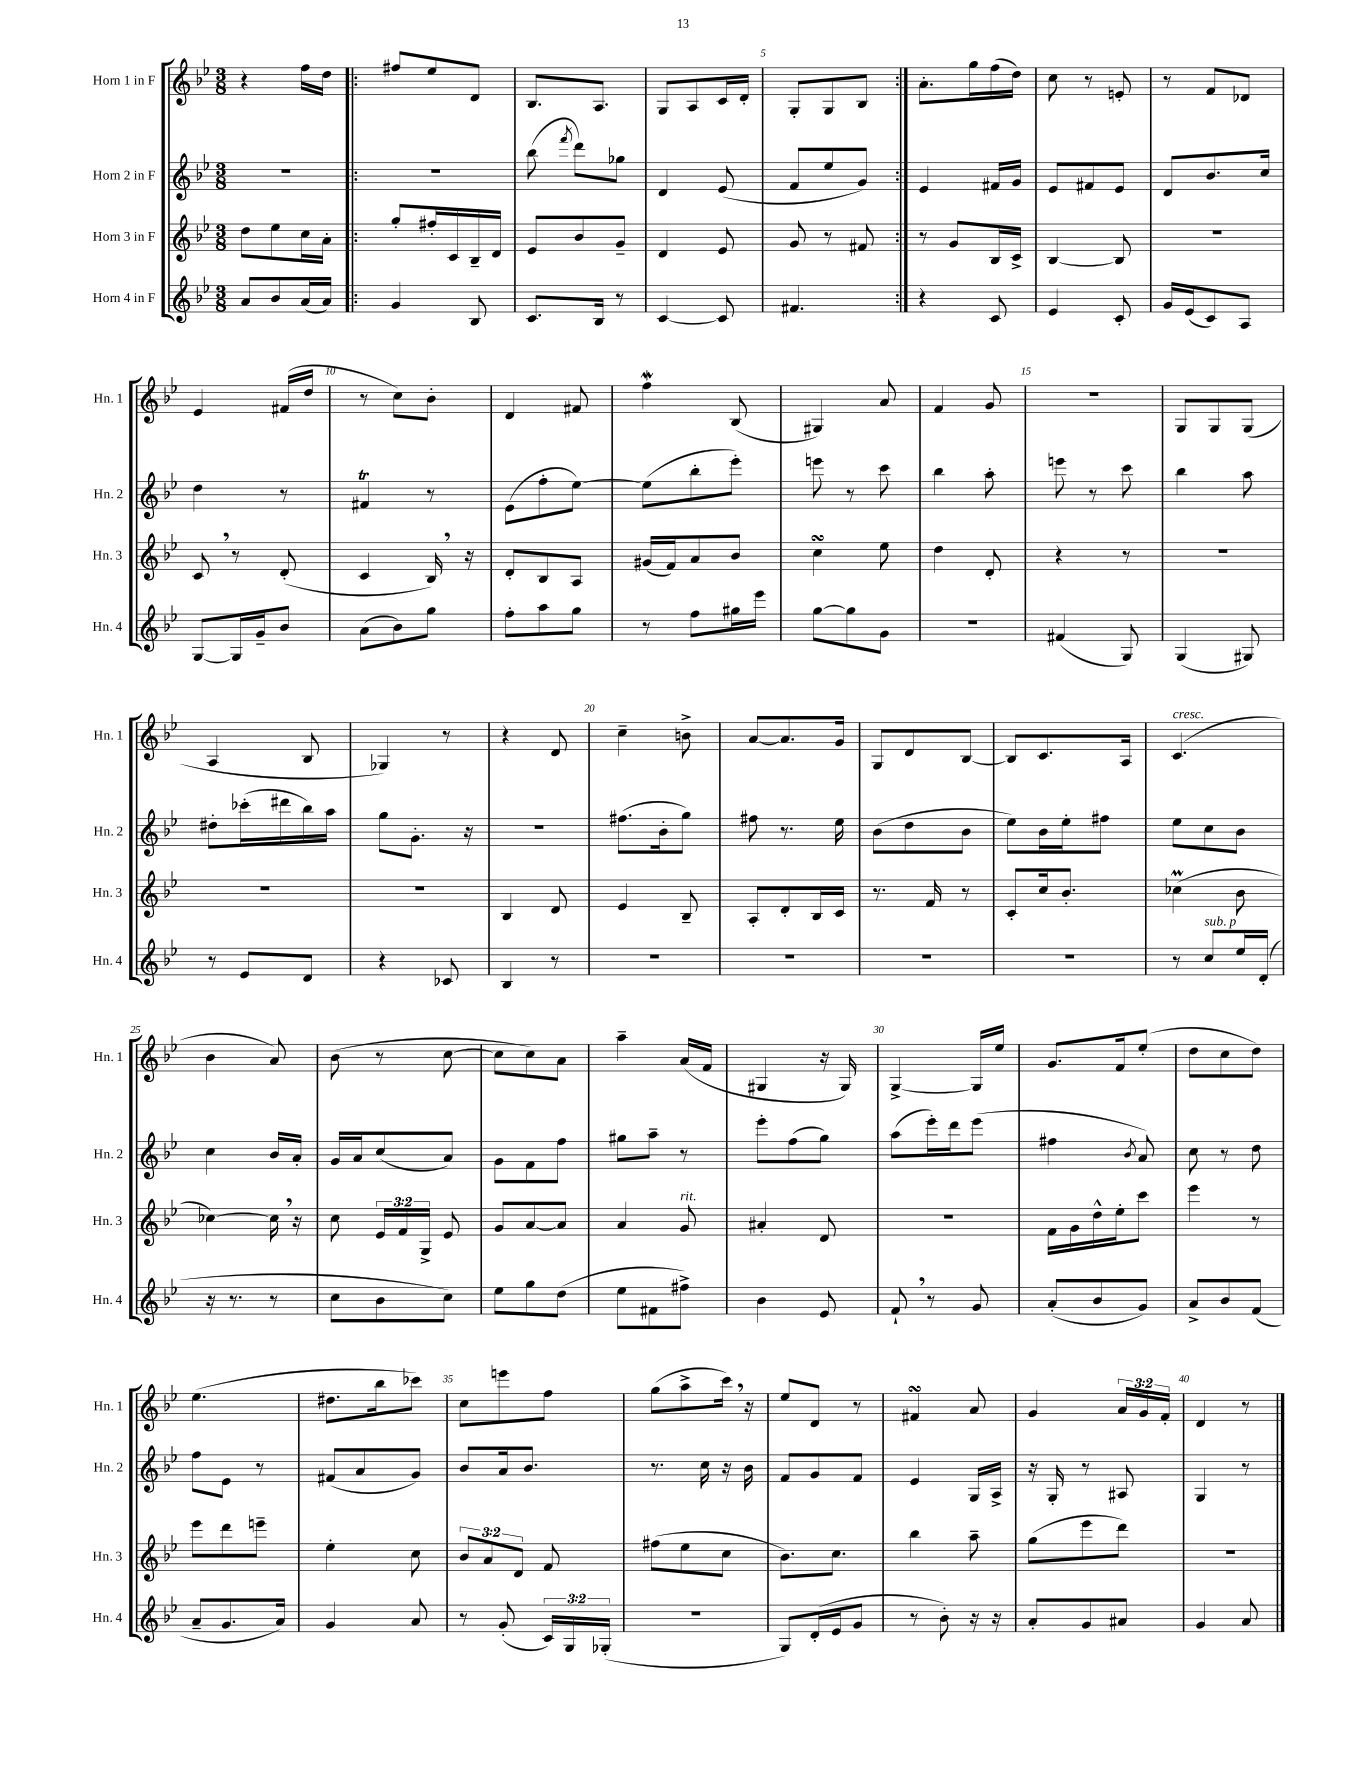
<<
\new StaffGroup <<
\new Staff = "s0" \with { instrumentName = "Horn 1 in F" shortInstrumentName = "Hn. 1" } {
    \clef treble \key bes \major \numericTimeSignature \time 3/8 \override Staff.TupletNumber.text = #tuplet-number::calc-fraction-text
    \autoBeamOff r4 f''16[ d''16] |
    \repeat volta 2 { fis''8[ ees''8 d'8] |
    bes8.[ a8.] |
    g8[ a8 c'16 d'16]-. |
    g8[-. g8 bes8] | }
    a'8.[-. g''16 f''16( d''16]) |
    c''8 r8 e'8-. |
    r8 f'8[ des'8] |
    ees'4 fis'16[( d''16] |
    r8 c''8[) bes'8]-. |
    d'4 fis'8 |
    f''4\mordent bes8( |
    gis4) a'8 |
    f'4 g'8 |
    R4. |
    g8[ g8 g8]( |
    a4 bes8 |
    ges4) r8 |
    r4 d'8 |
    c''4-- b'8-> |
    a'8[~ a'8. g'16] |
    g8[ d'8 bes8]~ |
    bes8[ c'8. a16] |
    c'4.^\markup { \italic "cresc." }( |
    bes'4 a'8) |
    bes'8( r8 c''8~ |
    c''8[ c''8) a'8] |
    a''4-- a'16[( f'16] |
    gis4 r16 gis16) |
    g4~-> g16[ ees''16] |
    g'8.[ f'16 ees''8]-.( |
    d''8[ c''8 d''8]) |
    ees''4.( |
    dis''8.[ bes''16 ces'''8]) |
    c''8[ e'''8 f''8] |
    g''8[( a''8-> c'''16]) \breathe r16 |
    ees''8[ d'8] r8 |
    fis'4\turn a'8 |
    g'4 \tuplet 3/2 { a'16[ g'16 f'16]-. } |
    d'4 r8 \bar "|." |
}
\new Staff = "s1" \with { instrumentName = "Horn 2 in F" shortInstrumentName = "Hn. 2" } {
    \clef treble \key bes \major \numericTimeSignature \time 3/8
    \autoBeamOff R4. |
    \repeat volta 2 { R4. |
    bes''8( \acciaccatura { f'''8 } d'''8[) ges''8] |
    d'4 ees'8( |
    f'8[ ees''8 g'8]) | }
    ees'4 fis'16[ g'16] |
    ees'8[ fis'8 ees'8] |
    d'8[ bes'8. c''16] |
    d''4 r8 |
    fis'4\trill r8 |
    ees'8[( f''8-. ees''8]~) |
    ees''8[( bes''8-. ees'''8]-.) |
    e'''8 r8 c'''8 |
    bes''4 a''8-. |
    e'''8 r8 c'''8 |
    bes''4 a''8 |
    dis''8[-. ces'''16-.( dis'''16 bes''16) a''16] |
    g''8[ g'8.]-. r16 |
    R4. |
    fis''8.[( bes'16-. g''8]) |
    fis''8 r8. ees''16 |
    bes'8[( d''8 bes'8] |
    ees''8[) bes'16 ees''16-. fis''8] |
    ees''8[ c''8 bes'8] |
    c''4 bes'16[ a'16]-. |
    g'16[ a'16 c''8( a'8]) |
    g'8[ f'8 f''8] |
    gis''8[ a''8]-- r8 |
    ees'''8[-. f''8( g''8]) |
    a''8[( ees'''16-.) d'''16 ees'''8]( |
    fis''4 \acciaccatura { bes'8 } a'8) |
    c''8 r8 d''8 |
    f''8[ ees'8] r8 |
    fis'8[( a'8 g'8]) |
    bes'8[ a'16 bes'8.] |
    r8. c''16 r16 bes'16 |
    f'8[ g'8 f'8] |
    ees'4 g16[ a16]-> |
    r16 g16-. r8 ais8 |
    g4 r8 \bar "|." |
}
\new Staff = "s2" \with { instrumentName = "Horn 3 in F" shortInstrumentName = "Hn. 3" } {
    \clef treble \key bes \major \numericTimeSignature \time 3/8 \override Staff.TupletNumber.text = #tuplet-number::calc-fraction-text
    \autoBeamOff d''8[ ees''8 c''16 a'16]-. |
    \repeat volta 2 { g''8[-. fis''16-. c'16 bes16-- d'16] |
    ees'8[ bes'8 g'8]-- |
    d'4 ees'8 |
    g'8 r8 fis'8 | }
    r8 g'8[ bes16 c'16]-> |
    bes4~ bes8 |
    R4. |
    c'8 \breathe r8 d'8-.( |
    c'4 bes16) \breathe r16 |
    d'8[-. bes8 a8] |
    gis'16[( f'16) a'8 bes'8] |
    c''4\turn ees''8 |
    d''4 d'8-. |
    r4 r8 |
    R4. |
    R4. |
    R4. |
    bes4 d'8 |
    ees'4 bes8-- |
    a8[-. d'8-. bes16 c'16] |
    r8. f'16 r8 |
    c'8[-. c''16 bes'8.]-. |
    ces''4\prall( bes'8 |
    ces''4~) ces''16 \breathe r16 |
    c''8 \tuplet 3/2 { ees'16[ f'16 g16]-> } ees'8 |
    g'8[ a'8~ a'8] |
    a'4 g'8^\markup { \italic "rit." } |
    ais'4-. d'8 |
    R4. |
    f'16[ g'16 d''16-^ ees''16-. c'''8] |
    ees'''4 r8 |
    ees'''8[ d'''8 e'''8]-- |
    ees''4-. c''8 |
    \tuplet 3/2 { bes'8[ a'8 d'8] } f'8 |
    fis''8[( ees''8 c''8] |
    bes'8.[) c''8.] |
    bes''4 a''8-- |
    g''8[( ees'''8 d'''8]) |
    R4. \bar "|." |
}
\new Staff = "s3" \with { instrumentName = "Horn 4 in F" shortInstrumentName = "Hn. 4" } {
    \clef treble \key bes \major \numericTimeSignature \time 3/8 \override Staff.TupletNumber.text = #tuplet-number::calc-fraction-text
    \autoBeamOff a'8[ bes'8 a'16( a'16]) |
    \repeat volta 2 { g'4 bes8 |
    c'8.[ bes16] r8 |
    c'4~ c'8 |
    fis'4. | }
    r4 c'8 |
    ees'4 c'8-. |
    g'16[ ees'16( c'8) a8] |
    g8[~ g16 g'16-- bes'8] |
    a'8[( bes'8) g''8] |
    f''8[-. a''8 g''8] |
    r8 f''8[ gis''16 ees'''16] |
    g''8[~ g''8 g'8] |
    r4. |
    fis'4( g8) |
    g4( gis8) |
    r8 ees'8[ d'8] |
    r4 ces'8 |
    bes4 r8 |
    R4. |
    R4. |
    R4. |
    R4. |
    r8 c''8[^\markup { \italic "sub. p" } ees''16 d'16]-.( |
    r16 r8. r8 |
    c''8[ bes'8 c''8]) |
    ees''8[ g''8 d''8]( |
    ees''8[ fis'8 fis''8]->) |
    bes'4 ees'8 |
    f'8-! \breathe r8 g'8 |
    a'8[-.( bes'8 g'8]) |
    a'8[-> bes'8 f'8]( |
    a'8[-- g'8. a'16]) |
    g'4 a'8 |
    r8 g'8-.( \tuplet 3/2 { c'16[) g16 ges16]-.( } |
    R4. |
    g8[) d'16-.( ees'16 g'8] |
    r8 bes'8-.) r16 r16 |
    a'8[-. g'8 ais'8] |
    g'4 a'8 \bar "|." |
}
>>
>>
\layout { \context { \Score \override BarNumber.break-visibility = ##(#f #t #t) barNumberVisibility = #(every-nth-bar-number-visible 5) } }
